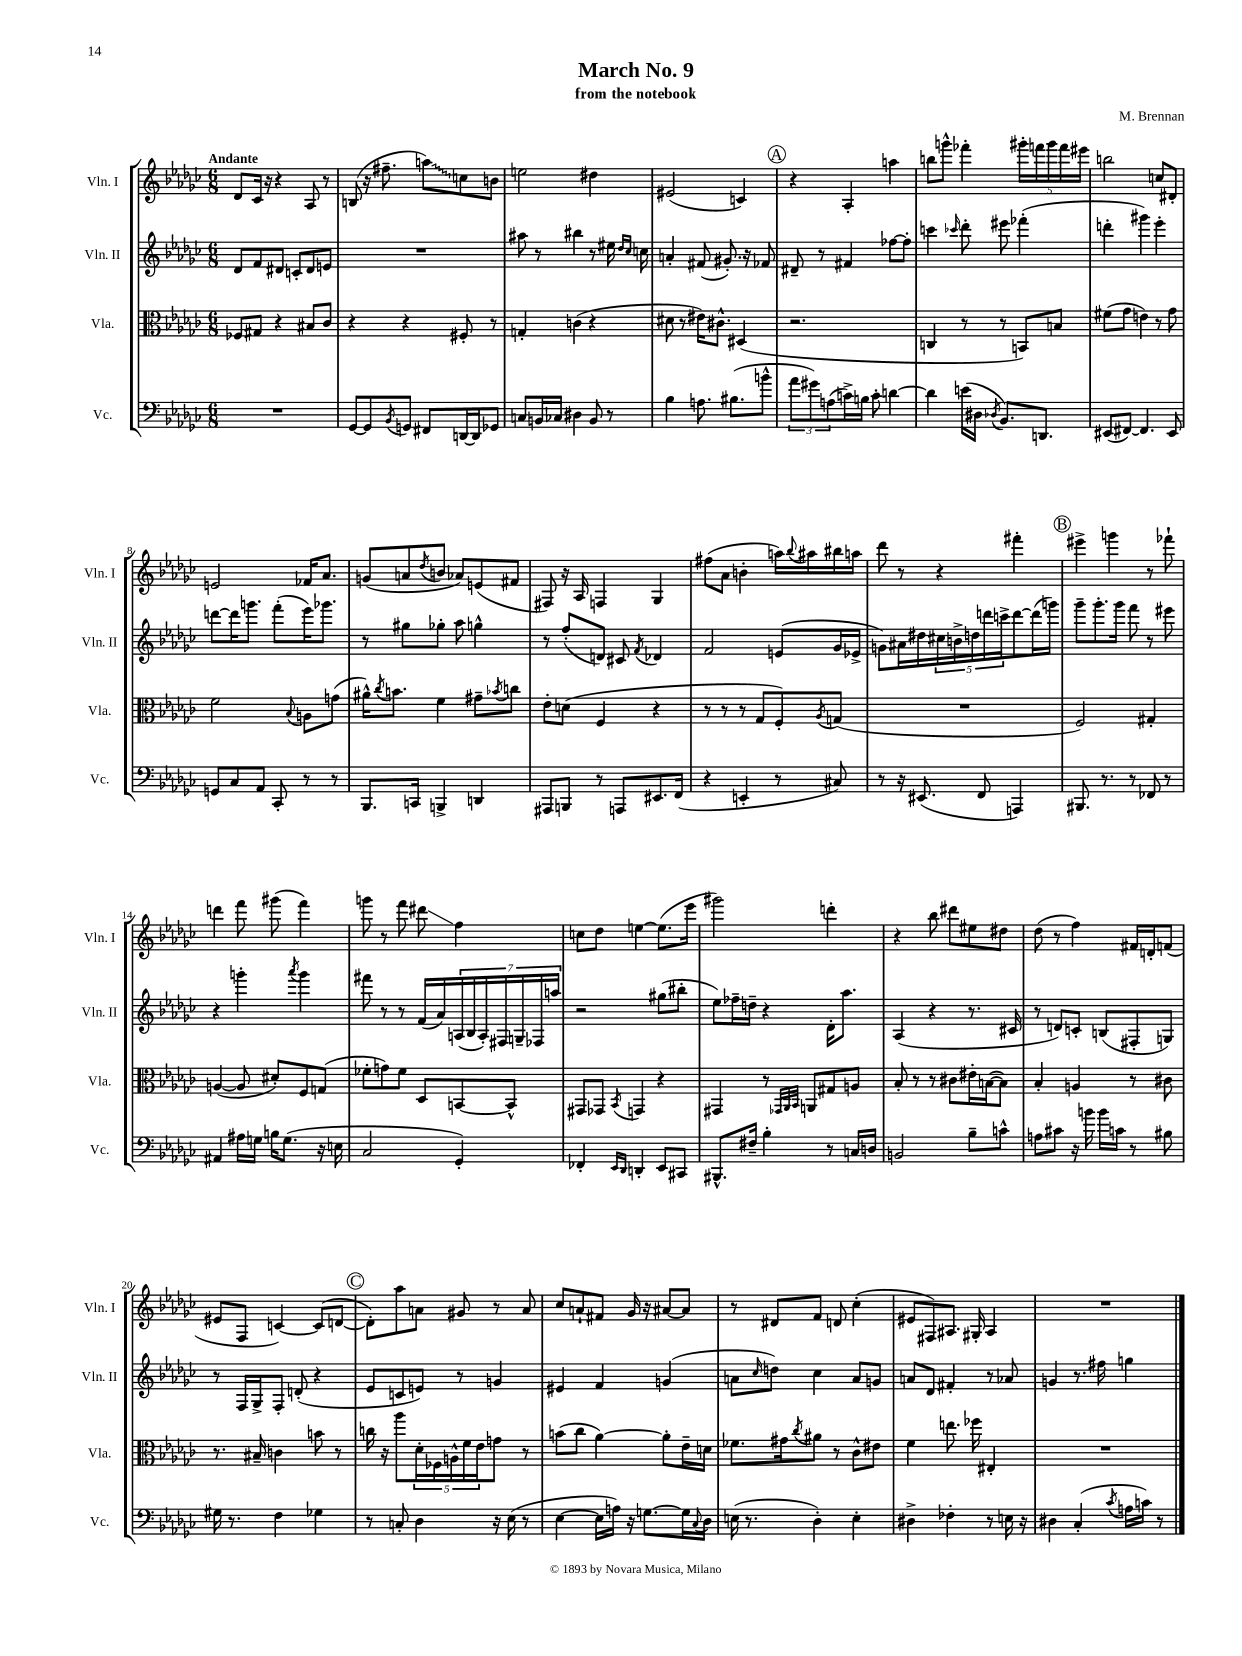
\header { title = "March No. 9" composer = "M. Brennan" subtitle = "from the notebook" }
<<
\new StaffGroup <<
\new Staff = "s0" \with { instrumentName = "Vln. I" shortInstrumentName = "Vln. I" } {
    \clef treble \key ges \major \numericTimeSignature \time 6/8 \tempo "Andante"
    des'8 ces'16 r16 r4 aes8 r8 |
    b8( r16 fis''8.-- \once \override Glissando.style = #'zigzag a''8\glissando) c''8 b'8 |
    e''2 dis''4 |
    eis'2( c'4) |
    \mark \markup { \circle "A" } r4 aes4-. a''4 |
    b''8 g'''8-^ fes'''4-. \tuplet 5/4 { gis'''16-. f'''16 gis'''16 f'''16 eis'''16 } |
    b''2 c''8 dis'8-. |
    e'2 fes'16 aes'8. |
    g'8( a'8 \acciaccatura { des''8 } b'8 aes'8) e'8( fis'8 |
    fis8) r16 aes16 f4 ges4 |
    fis''8( aes'8 b'4-. a''16) \appoggiatura { bes''8 } ais''16 bis''16 a''16 |
    des'''8 r8 r4 fis'''4-. |
    \mark \markup { \circle "B" } eis'''4-> g'''4 r8 fes'''8-! |
    d'''4 f'''8 gis'''8( f'''4) |
    g'''8 r8 f'''8 dis'''8\glissando f''4 |
    c''8 des''8 e''4~ e''8.( ees'''16 |
    gis'''2) d'''4-. |
    r4 bes''8 dis'''8 eis''8 dis''8 |
    des''8( r8 f''4) fis'16 d'16-. f'8( |
    eis'8 f8 c'4~) c'8( d'8~ |
    \mark \markup { \circle "C" } d'8-.) aes''8 a'8 gis'8 r8 a'8 |
    ces''8 a'8-! fis'8 ges'16 r16 ais'8~ ais'8 |
    r8 dis'8 f'8 d'8 ces''4-.( |
    eis'8 fis8) ais8. gis16-. ais4 |
    R2. \bar "|." |
}
\new Staff = "s1" \with { instrumentName = "Vln. II" shortInstrumentName = "Vln. II" } {
    \clef treble \key ges \major \numericTimeSignature \time 6/8
    des'8 f'8 dis'8 c'8-. dis'8 e'8 |
    R2. |
    ais''8 r8 bis''4 r8 eis''16 \grace { des''16 ces''16 } c''16 |
    a'4-. fis'8( gis'8.-.) r16 fes'8 |
    \mark \markup { \circle "A" } dis'8-- r8 fis'4 fes''8~ fes''8-. |
    c'''4 \grace { ces'''16 } des'''8-. eis'''8 fes'''4-.( |
    d'''4-. gis'''4) ees'''4-. |
    d'''8~ d'''16 g'''8. f'''8-.( ees'''16) ges'''8. |
    r8 gis''8 ges''8-. aes''8 g''4-^ |
    r8 f''8-.( d'8) cis'8 \acciaccatura { f'8 } des'4 |
    f'2 e'8( ges'16 ees'16-> |
    g'8) ais'16 dis''16 \tuplet 5/4 { cis''16 b'16-> d''16 d'''16 c'''16-> } d'''8~ d'''16( g'''16) |
    \mark \markup { \circle "B" } ges'''8-- ges'''8.-. ges'''16 f'''8 r8 eis'''8 |
    r4 g'''4-. \acciaccatura { aes'''8 } g'''4 |
    fis'''8 r8 r8 f'16( aes'16) \tuplet 7/4 { a16( bes16 a16-.) fis16 g16-- fes16 a''16 } |
    r2 gis''8( bis''8-. |
    ees''8) fes''16-- d''16-- r4 des'16-. aes''8. |
    aes4( r4 r8. cis'16 |
    r8 d'8) c'8-. b8( fis8-. g8) |
    r8 f16 ges16-> f8-. d'8-.( r4 |
    \mark \markup { \circle "C" } ees'8 c'8 e'8) r8 g'4 |
    eis'4 f'4 g'4( |
    a'8 \grace { ces''16 } d''8) ces''4 a'8 g'8 |
    a'8 des'8 fis'4-. r8 aes'8 |
    g'4 r8. fis''16 g''4 \bar "|." |
}
\new Staff = "s2" \with { instrumentName = "Vla." shortInstrumentName = "Vla." } {
    \clef alto \key ges \major \numericTimeSignature \time 6/8
    fes8 gis8 r4 bis8 ces'8 |
    r4 r4 fis8-. r8 |
    g4-. c'4( r4 |
    dis'8 r8 eis'16) cis'8.-^ dis4( |
    \mark \markup { \circle "A" } r2. |
    c4 r8 r8 b,8) b8 |
    fis'8( ges'8 e'4) r8 ges'8 |
    f'2 \appoggiatura { bes8 } a8 g'8( |
    ais'16-^) \acciaccatura { ces''8 } b'8. f'4 gis'8-- \acciaccatura { bes'8 } c''8 |
    ees'8-. d'8( f4 r4 |
    r8 r8 r8 ges8 f8-.) \acciaccatura { aes8 } g8( |
    R2. |
    \mark \markup { \circle "B" } f2) gis4-. |
    a4~( a8 dis'8-.) f8 g8( |
    fes'8-. g'8) fes'8 des8 b,8~ b,8-^ |
    gis,8 ges,8 \acciaccatura { bes,8 } g,4 r4 |
    gis,4 r8 \grace { ges,32 aes,32 bes,32 } a,8 gis8 a8 |
    bes8-. r8 r8 cis'8 eis'16-. b16~( b8) |
    bes4-. a4 r8 cis'8 |
    r8. bis16-- c'4 b'8 r8 |
    \mark \markup { \circle "C" } c''16 r16 aes''8 \tuplet 5/4 { des'16-. fes16 a16-^ f'16 ees'16 } g'8 r8 |
    b'8( ces''8 aes'4~) aes'8-. ees'16-- d'16 |
    fes'8. gis'16 \acciaccatura { ces''8 } ais'8 r8 ces'8-^ eis'8 |
    f'4 e''8. fes''16 eis4-. |
    R2. \bar "|." |
}
\new Staff = "s3" \with { instrumentName = "Vc." shortInstrumentName = "Vc." } {
    \clef bass \key ges \major \numericTimeSignature \time 6/8
    R2. |
    ges,8~ ges,8 \acciaccatura { bes,8 } g,8 fis,8 d,16~ d,16 ges,8 |
    c8 b,16 ces16 dis4 b,8 r8 |
    bes4 a8. bis8.( b'8-^ |
    \mark \markup { \circle "A" } \tuplet 3/2 { aes'8 gis'8) a8( } c'16->) b16 c'8-. d'4~ |
    d'4 e'16( dis16 \acciaccatura { des8 } bes,8.) d,8. |
    eis,8( fis,8~) fis,4. eis,8 |
    g,8 ces8 aes,8 ces,8-. r8 r8 |
    bes,,8. c,16 b,,4-> d,4 |
    ais,,8 b,,8 r8 a,,8 eis,8. f,16( |
    r4 e,4-. r8 cis8) |
    r8 r16 eis,8.( f,8 a,,4) |
    \mark \markup { \circle "B" } bis,,8. r8. r8 fes,8 r8 |
    ais,4 ais16 g16 b16 g8.( r16 e16 |
    ces2 ges,4-.) |
    fes,4-. \grace { ees,16 des,16 } d,4-. ees,8 cis,8 |
    bis,,8.-^ fis16-- bes4-. r8 c16 d16 |
    b,2 bes8-- c'8-^ |
    a8 cis'8 r16 b'16 b'16 c'16 r8 bis8 |
    gis16 r8. f4 ges4 |
    \mark \markup { \circle "C" } r8 c8-. des4 r16 ees16( r8 |
    ees4~ ees16 a16) r16 g8.~ g16 \appoggiatura { ces8 } des16 |
    e16( r8. des4-.) e4-. |
    dis4-> fes4-. r8 e16 r16 |
    dis4 ces4-.( \acciaccatura { ces'8 } a16 c'16) r8 \bar "|." |
}
>>
>>
